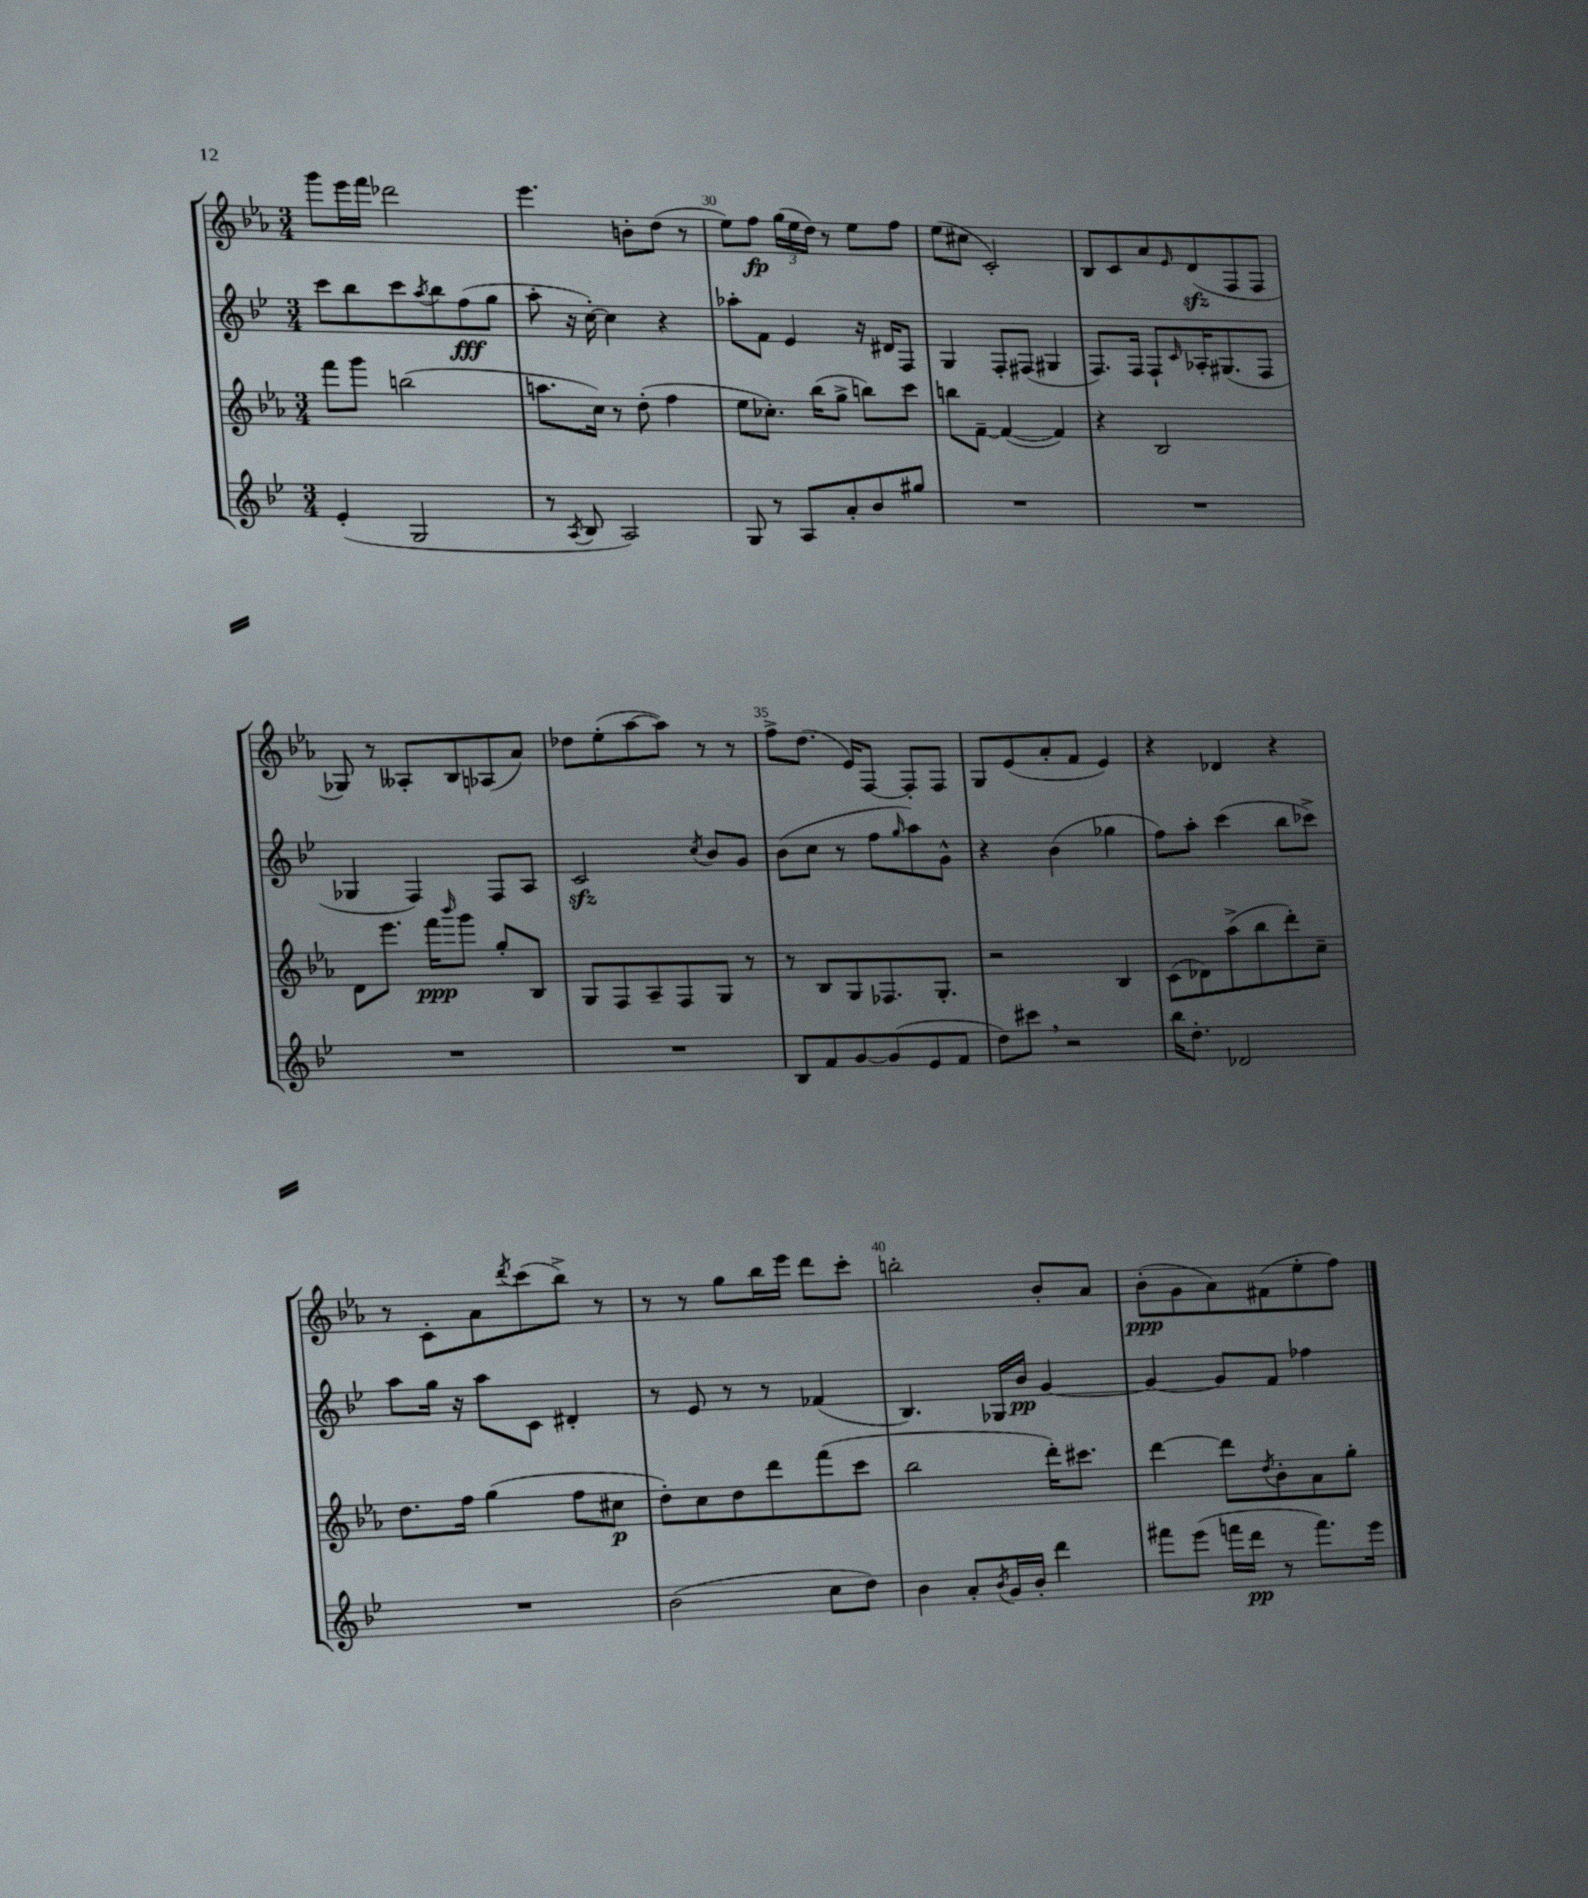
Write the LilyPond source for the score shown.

<<
\new StaffGroup <<
\new Staff = "s0" {
    \clef treble \key ees \major \numericTimeSignature \time 3/4
    g'''8 ees'''16 f'''16 des'''2 |
    ees'''4. b'8-. d''8( r8 |
    ees''8) f''8\fp \tuplet 3/2 { g''16( ees''16 d''16) } r8 ees''8 f''8 |
    ees''8( cis''8 c'2-.) |
    bes8 c'8 aes'8 \grace { ees'16 } d'8\sfz( f8 f8 |
    ges8) r8 aeses8-. bes8 aes8( aes'8) |
    des''8 ees''8-.( aes''8~ aes''8) r8 r8 |
    f''8-> d''8.( ees'16) f8~ f8-. f8 |
    g8 ees'8( aes'8-. f'8 ees'4) |
    r4 des'4 r4 |
    r8 c'8-. aes'8 \acciaccatura { d'''8 } c'''8( bes''8->) r8 |
    r8 r8 g''8 bes''16 ees'''16 d'''8 c'''8-. |
    b''2-. bes'8-. aes'8 |
    bes'8-.\ppp( g'8 aes'8) fis'8( ees''8-. f''8) \bar "|." |
}
\new Staff = "s1" {
    \clef treble \key bes \major \numericTimeSignature \time 3/4
    c'''8 bes''8 c'''8 \acciaccatura { a''8 } bes''8 f''8\fff( g''8 |
    a''8-. r16 c''16~-.) c''4 r4 |
    aes''8-. f'8 ees'4 r16 dis'16 f8 |
    g4 f8-. fis8( gis4 |
    f8.) f16 f8-! \grace { c'16 } aes16-. gis8.( f8 |
    ges4 f4) f8 a8 |
    c'2\sfz \acciaccatura { c''8 } bes'8 g'8 |
    bes'8( c''8 r8 f''8 \grace { g''16 } a''8) g'8-^ |
    r4 bes'4( ges''4 |
    f''8) a''8-. c'''4( bes''8 ces'''8->) |
    a''8 g''16 r16 a''8 c'8 dis'4-. |
    r8 ees'8 r8 r8 fes'4( |
    bes4.) ges16 bes'16\pp g'4~ |
    g'4~ g'8 f'8 fes''4 \bar "|." |
}
\new Staff = "s2" {
    \clef treble \key ees \major \numericTimeSignature \time 3/4
    f'''8 g'''8 b''2( |
    a''8. c''16) r8 d''8-.( f''4 |
    ees''8 ces''8.-.) bes''16( g''8-> b''8) c'''8 |
    b''8 f'8~-- f'4~( f'4) |
    r4 bes2 |
    d'8 ees'''8. f'''16\ppp \grace { bes'''16 } g'''8 g''8-. bes8 |
    g8 f8 aes8-- f8 g8 r8 |
    r8 bes8 g8 fes8. g8.-. |
    r2 bes4 |
    c'8( des'8) aes''8->( bes''8 d'''8-.) c''8-- |
    d''8. f''16 g''4( f''8 cis''8\p |
    d''8-.) c''8 d''8 d'''8 f'''8( c'''8 |
    bes''2 d'''16-.) cis'''8. |
    d'''4~ d'''8 \acciaccatura { d''8 } bes'8-. aes'8 g''8-. \bar "|." |
}
\new Staff = "s3" {
    \clef treble \key bes \major \numericTimeSignature \time 3/4
    ees'4-.( g2 |
    r8 \acciaccatura { a8 } bes8 a2) |
    g8 r8 a8 a'8-. bes'8 gis''8 |
    R2. |
    R2. |
    R2. |
    R2. |
    bes8 f'8 g'8~ g'8( ees'8 f'8 |
    d''8) cis'''8 \breathe r2 |
    bes''16 d''8.-. des'2 |
    R2. |
    bes'2( c''8 d''8) |
    bes'4 a'8-. \acciaccatura { bes'8 } g'16 bes'16-. d'''4 |
    fis'''8 ees'''8( f'''16 d'''16\pp r8 f'''8.) ees'''16 \bar "|." |
}
>>
>>
\layout { \context { \Score currentBarNumber = #28 \override BarNumber.break-visibility = ##(#f #t #t) barNumberVisibility = #(every-nth-bar-number-visible 5) } }
